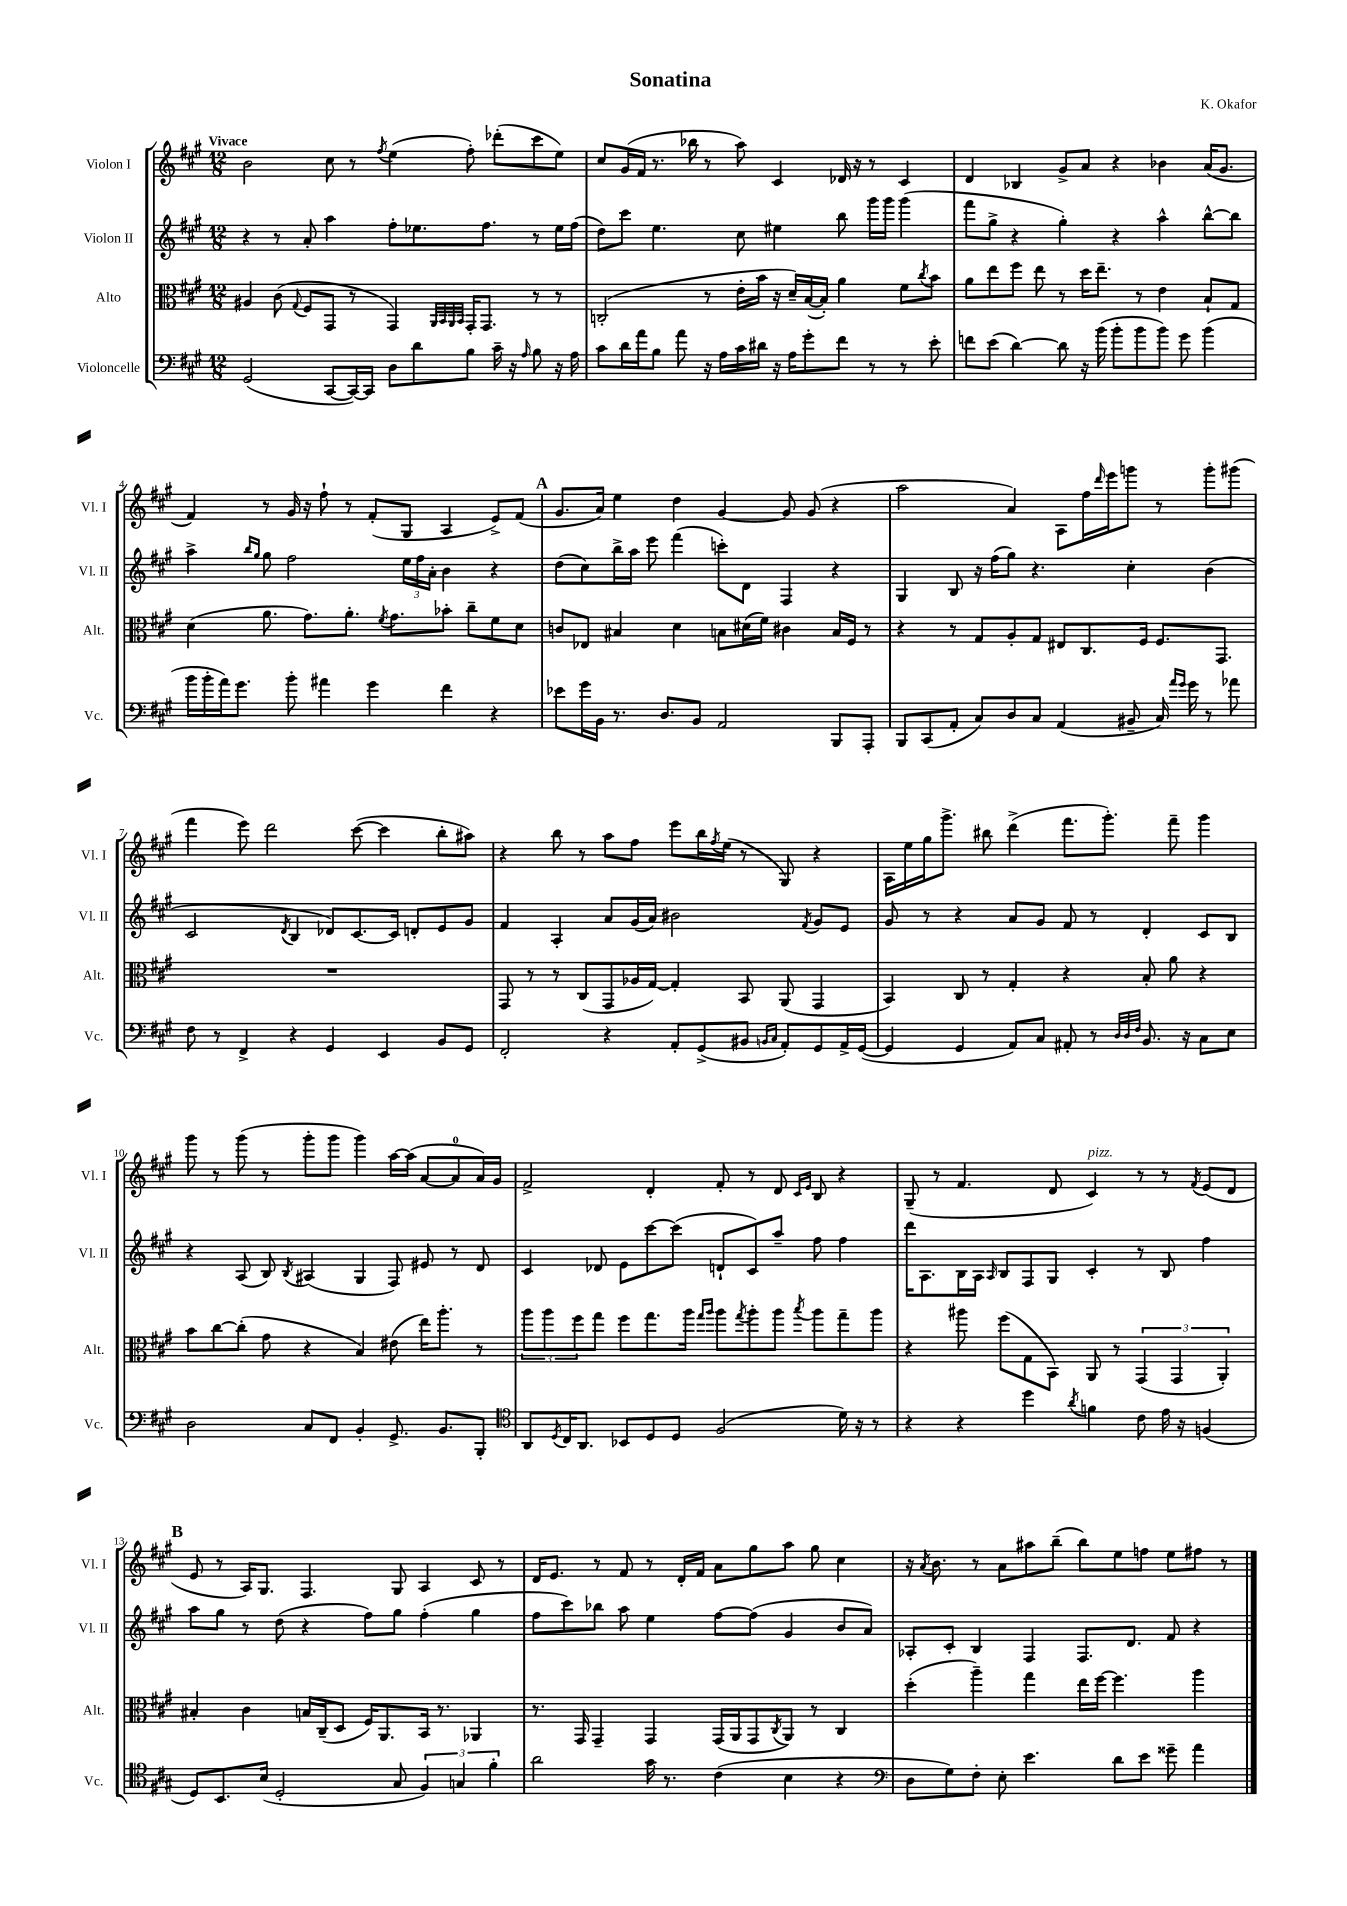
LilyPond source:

\header { title = "Sonatina" composer = "K. Okafor" }
<<
\new StaffGroup <<
\new Staff = "s0" \with { instrumentName = "Violon I" shortInstrumentName = "Vl. I" } {
    \clef treble \key a \major \numericTimeSignature \time 12/8 \tempo "Vivace"
    b'2 cis''8 r8 \acciaccatura { fis''8 } e''4( fis''8-.) des'''8-.( cis'''8 e''8) |
    cis''8 gis'16( fis'16 r8. bes''16 r8 a''8) cis'4 des'16 r16 r8 cis'4 |
    d'4 bes4 gis'8-> a'8 r4 bes'4 a'16( gis'8. |
    fis'4) r8 gis'16 r16 fis''8-! r8 fis'8-.( gis8 a4 e'8->) fis'8( |
    \mark \markup { \bold "A" } gis'8. a'16) e''4 d''4 gis'4~ gis'8 gis'8( r4 |
    a''2 a'4) a8 fis''16 \grace { d'''16 } e'''16 g'''8 r8 g'''8-. gis'''8( |
    fis'''4 e'''8) d'''2 cis'''8~( cis'''4 b''8-. ais''8) |
    r4 b''8 r8 a''8 fis''8 e'''8 b''16 \acciaccatura { fis''8 } e''16( r8 gis8) r4 |
    a16 e''16 gis''16 gis'''8.-> bis''8 d'''4->( fis'''8. gis'''8.-.) fis'''8-- gis'''4 |
    gis'''8 r8 gis'''8( r8 gis'''8-. gis'''8 gis'''4) a''16~ a''16( a'8~ a'8-0 a'16) gis'16 |
    fis'2-> d'4-. fis'8-. r8 d'8 \grace { cis'16 e'16 } b8 r4 |
    gis8--( r8 fis'4. d'8 cis'4^\markup { \italic "pizz." }) r8 r8 \acciaccatura { fis'8 } e'8( d'8 |
    \mark \markup { \bold "B" } e'8 r8 a16) gis8. fis4. gis8 a4 cis'8 r8 |
    d'16 e'8. r8 fis'8 r8 d'16-. fis'16 a'8 gis''8 a''8 gis''8 cis''4 |
    r16 \acciaccatura { a'8 } b'8. r8 a'8 ais''8 b''8--( b''8) e''8 f''8 e''8 fis''8 r8 \bar "|." |
}
\new Staff = "s1" \with { instrumentName = "Violon II" shortInstrumentName = "Vl. II" } {
    \clef treble \key a \major \numericTimeSignature \time 12/8
    r4 r8 a'8-. a''4 fis''8-. ees''8. fis''8. r8 ees''16 fis''16( |
    d''8) cis'''8 e''4. cis''8 eis''4 b''8 gis'''16 gis'''16 gis'''4( |
    fis'''8 gis''8-> r4 gis''4-.) r4 a''4-^ b''8~-^ b''8 |
    a''4-> \grace { b''16 gis''16 } gis''8 fis''2 \tuplet 3/2 { e''16 fis''16 a'16-. } b'4 r4 |
    \mark \markup { \bold "A" } d''8( cis''8) b''16-> a''16 e'''8 fis'''4( c'''8-.) d'8 fis4 r4 |
    gis4 b8 r16 fis''16( gis''8) r4. cis''4-. b'4( |
    cis'2 \acciaccatura { d'8 } b4 des'8) cis'8.~ cis'16 d'8-. e'8 gis'8 |
    fis'4 a4-. a'8 gis'16( a'16) bis'2 \acciaccatura { fis'8 } gis'8 e'8 |
    gis'8 r8 r4 a'8 gis'8 fis'8 r8 d'4-. cis'8 b8 |
    r4 a8( b8) \acciaccatura { b8 } ais4( gis4 fis8) eis'8 r8 d'8 |
    cis'4 des'8 e'8 cis'''8~ cis'''8( d'8-! cis'8) a''8-- fis''8 fis''4 |
    d'''16 a8. b16 a16 \grace { a16 } b8 fis8 gis8 cis'4-. r8 b8 fis''4 |
    \mark \markup { \bold "B" } a''8 gis''8 r8 d''8( r4 fis''8) gis''8 fis''4-.( gis''4 |
    fis''8 cis'''8) bes''8 a''8 e''4 fis''8~ fis''8( gis'4 b'8 a'8) |
    aes8-. cis'8-. b4 fis4 fis8. d'8. fis'8 r4 \bar "|." |
}
\new Staff = "s2" \with { instrumentName = "Alto" shortInstrumentName = "Alt." } {
    \clef alto \key a \major \numericTimeSignature \time 12/8
    ais4 cis'8( \appoggiatura { gis8 } fis8 gis,8 r8 gis,4) \grace { a,32 b,32 a,32 b,32 } gis,16-. gis,8. r8 r8 |
    c2-.( r8 e'16-. b'16 r16 d'16--) b16~( b16-.) a'4 fis'8 \acciaccatura { cis''8 } b'8 |
    a'8 e''8 fis''8 e''8 r8 d''16 e''8.-- r8 e'4 b8-! gis8 |
    d'4( a'8. gis'8.) a'8.-. \acciaccatura { fis'8 } gis'8. bes'8-. cis''8-- fis'8 d'8 |
    \mark \markup { \bold "A" } c'8 ees8 bis4 d'4 b8 dis'16( fis'16) cis'4 b16 fis16 r8 |
    r4 r8 gis8 a8-. gis8 eis8 cis8. fis16 fis8. gis,8. |
    R1. |
    gis,8 r8 r8 cis8( gis,8 aes16 gis16~) gis4-. b,8 a,8( gis,4 |
    b,4) cis8 r8 gis4-. r4 b8-. a'8 r4 |
    b'8 cis''8~ cis''8-.( gis'8 r4 b4) eis'8( e''16) a''8.-. r8 |
    \tuplet 3/2 { a''8 a''8 fis''8 } gis''8 fis''8 gis''8. a''16 \grace { gis''16 a''16 } a''8 \acciaccatura { gis''8 } a''8-. a''8 \acciaccatura { b''8 } a''8 gis''8-- a''8 |
    r4 ais''8 fis''8( gis8 b,8) a,8 r8 \tuplet 3/2 { gis,4( gis,4 a,4-.) } |
    \mark \markup { \bold "B" } bis4-. cis'4 b16 cis16--( d8 fis16) a,8. b,16 r8. aes,4 |
    r8. gis,16 gis,4-- gis,4 gis,16( a,16 gis,8 \acciaccatura { cis8 } a,8) r8 cis4 |
    d''4-.( a''4--) gis''4 e''16 fis''16~ fis''4. a''4 \bar "|." |
}
\new Staff = "s3" \with { instrumentName = "Violoncelle" shortInstrumentName = "Vc." } {
    \clef bass \key a \major \numericTimeSignature \time 12/8
    gis,2( cis,8~ cis,16~) cis,16 d8 d'8 b8 cis'16-- r16 \grace { a16 } b8 r16 a16 |
    cis'8 d'16 a'16 b8 a'8 r16 a16 cis'16 dis'16 r16 a16 gis'8-. fis'8 r8 r8 e'8-. |
    f'8 e'8( d'4~) d'8 r16 b'16( b'8-. b'8 b'8) gis'8 b'4( |
    b'16 b'16-. a'16) gis'8. b'8-. ais'4 gis'4 fis'4 r4 |
    \mark \markup { \bold "A" } ees'8 gis'16 b,16 r8. d8. b,8 a,2 b,,8 a,,8-. |
    b,,8 cis,8( a,8-. cis8) d8 cis8 a,4( bis,8-- cis16) \grace { a'16 gis'16 } gis'16 r8 aes'8 |
    fis8 r8 fis,4-> r4 gis,4 e,4 b,8 gis,8 |
    fis,2-. r4 a,8-. gis,8->( bis,8 \grace { b,16 cis16 } a,8-.) gis,8 a,16-> gis,16~( |
    gis,4 gis,4 a,8) cis8 ais,8-. r8 \grace { d32 d32 fis32 } b,8. r16 cis8 e8 |
    d2 cis8 fis,8 b,4-. gis,8.-> b,8. b,,8-. |
    \clef tenor a,8 \acciaccatura { d8 } cis16 a,8. bes,8 d8 d8 fis2( d'16) r16 r8 |
    r4 r4 d''4 \acciaccatura { a'8 } f'4 cis'8 e'16 r16 f4( |
    \mark \markup { \bold "B" } d8) b,8. b16( d2-. gis8 \tuplet 3/2 { fis4) g4 fis'4-. } |
    a'2 gis'16 r8. cis'4( b4 r4 |
    \clef bass d8 gis8) fis8-. e8-. e'4. d'8 e'8 gisis'8-- a'4 \bar "|." |
}
>>
>>
